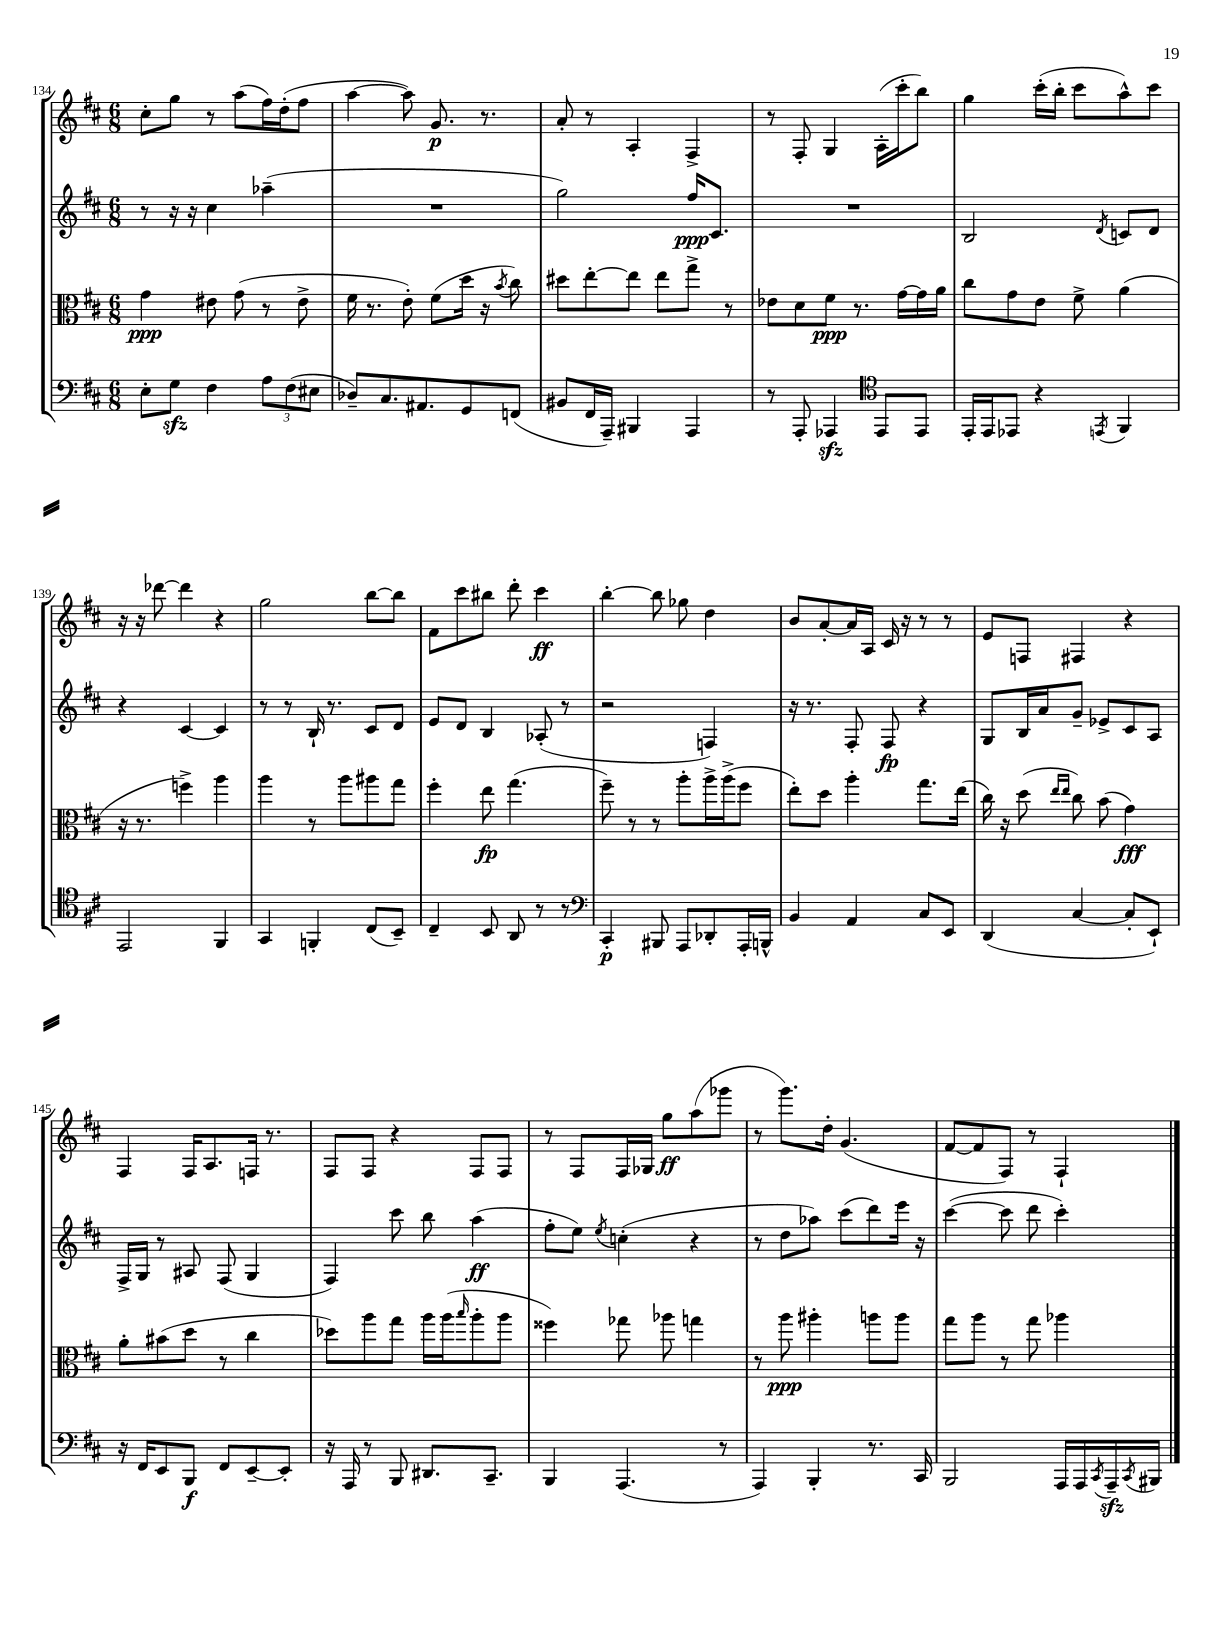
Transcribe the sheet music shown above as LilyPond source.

<<
\new StaffGroup <<
\new Staff = "s0" {
    \clef treble \key d \major \numericTimeSignature \time 6/8
    cis''8-. g''8 r8 a''8( fis''16) d''16-.( fis''8 |
    a''4~ a''8) g'8.\p r8. |
    a'8-. r8 a4-. fis4-> |
    r8 fis8-. g4 a16-.( cis'''16-. b''8) |
    g''4 cis'''16-.( b''16-. cis'''8 a''8-^) cis'''8 |
    r16 r16 des'''8~ des'''4 r4 |
    g''2 b''8~ b''8 |
    fis'8 cis'''8 bis''8 d'''8-. cis'''4\ff |
    b''4~-. b''8 ges''8 d''4 |
    b'8 a'8~-. a'16 a16 cis'16 r16 r8 r8 |
    e'8 f8 fis4 r4 |
    fis4 fis16 a8. f16 r8. |
    fis8 fis8 r4 fis8 fis8 |
    r8 fis8 fis16 ges16 g''8\ff a''8( ges'''8 |
    r8 g'''8.) d''16-. g'4.( |
    fis'8~ fis'8 fis8) r8 fis4-! \bar "|." |
}
\new Staff = "s1" {
    \clef treble \key d \major \numericTimeSignature \time 6/8
    r8 r16 r16 cis''4 aes''4--( |
    R2. |
    g''2) fis''16\ppp cis'8. |
    R2. |
    b2 \acciaccatura { d'8 } c'8 d'8 |
    r4 cis'4~ cis'4 |
    r8 r8 b16-! r8. cis'8 d'8 |
    e'8 d'8 b4 aes8-.( r8 |
    r2 f4) |
    r16 r8. fis8-. fis8\fp r4 |
    g8 b16 a'16 g'8-- ees'8-> cis'8 a8 |
    fis16-> g16 r8 ais8 fis8( g4 |
    fis4) cis'''8 b''8 a''4\ff( |
    fis''8-. e''8) \acciaccatura { e''8 } c''4-.( r4 |
    r8 d''8 aes''8) cis'''8( d'''8) e'''16 r16 |
    cis'''4~( cis'''8 d'''8 cis'''4-.) \bar "|." |
}
\new Staff = "s2" {
    \clef alto \key d \major \numericTimeSignature \time 6/8
    g'4\ppp eis'8 g'8( r8 eis'8-> |
    fis'16 r8. e'8-.) fis'8( d''16 r16 \acciaccatura { b'8 } cis''8) |
    dis''8 e''8~-. e''8 e''8 g''8-> r8 |
    ees'8 d'8 fis'8\ppp r8. g'16~ g'16 a'16 |
    cis''8 g'8 e'8 fis'8-> a'4( |
    r16 r8. f''4->) a''4 |
    a''4 r8 a''8 ais''8 g''8 |
    fis''4-. e''8\fp g''4.( |
    fis''8--) r8 r8 a''8-. a''16-> a''16->( fis''8 |
    e''8-.) d''8 a''4-. g''8. e''16( |
    cis''16) r16 d''8( \grace { e''16 e''16 } cis''8) b'8( g'4\fff) |
    a'8-. bis'8( d''8 r8 cis''4 |
    des''8) a''8 g''8 a''16 a''16( \grace { b''16 } a''8-. a''8 |
    fisis''4) ges''8 aes''8 g''4 |
    r8 a''8\ppp ais''4-. a''8 a''8 |
    g''8 a''8 r8 g''8 aes''4 \bar "|." |
}
\new Staff = "s3" {
    \clef bass \key d \major \numericTimeSignature \time 6/8
    e8-. g8\sfz fis4 \tuplet 3/2 { a8 fis8( eis8 } |
    des8--) cis8. ais,8. g,8 f,8( |
    bis,8 fis,16 a,,16--) bis,,4 a,,4 |
    r8 a,,8-. aes,,4\sfz \clef tenor e,8 e,8 |
    e,16-. e,16 ees,8 r4 \acciaccatura { e,8 } fis,4 |
    e,2 fis,4 |
    g,4 f,4-. cis8( b,8--) |
    cis4-- b,8 a,8 r8 r8 |
    \clef bass cis,4-.\p bis,,8 a,,8 des,8-. a,,16-. b,,16-^ |
    b,4 a,4 cis8 e,8 |
    d,4( cis4~ cis8-. e,8-!) |
    r16 fis,16 e,8 b,,8\f fis,8 e,8~-- e,8-. |
    r16 a,,16 r8 b,,8 dis,8. cis,8.-- |
    b,,4 a,,4.( r8 |
    a,,4) b,,4-. r8. cis,16 |
    b,,2 a,,16 a,,16 \acciaccatura { cis,8 } a,,16--\sfz \acciaccatura { cis,8 } bis,,16 \bar "|." |
}
>>
>>
\layout { \context { \Score currentBarNumber = #134 } }
